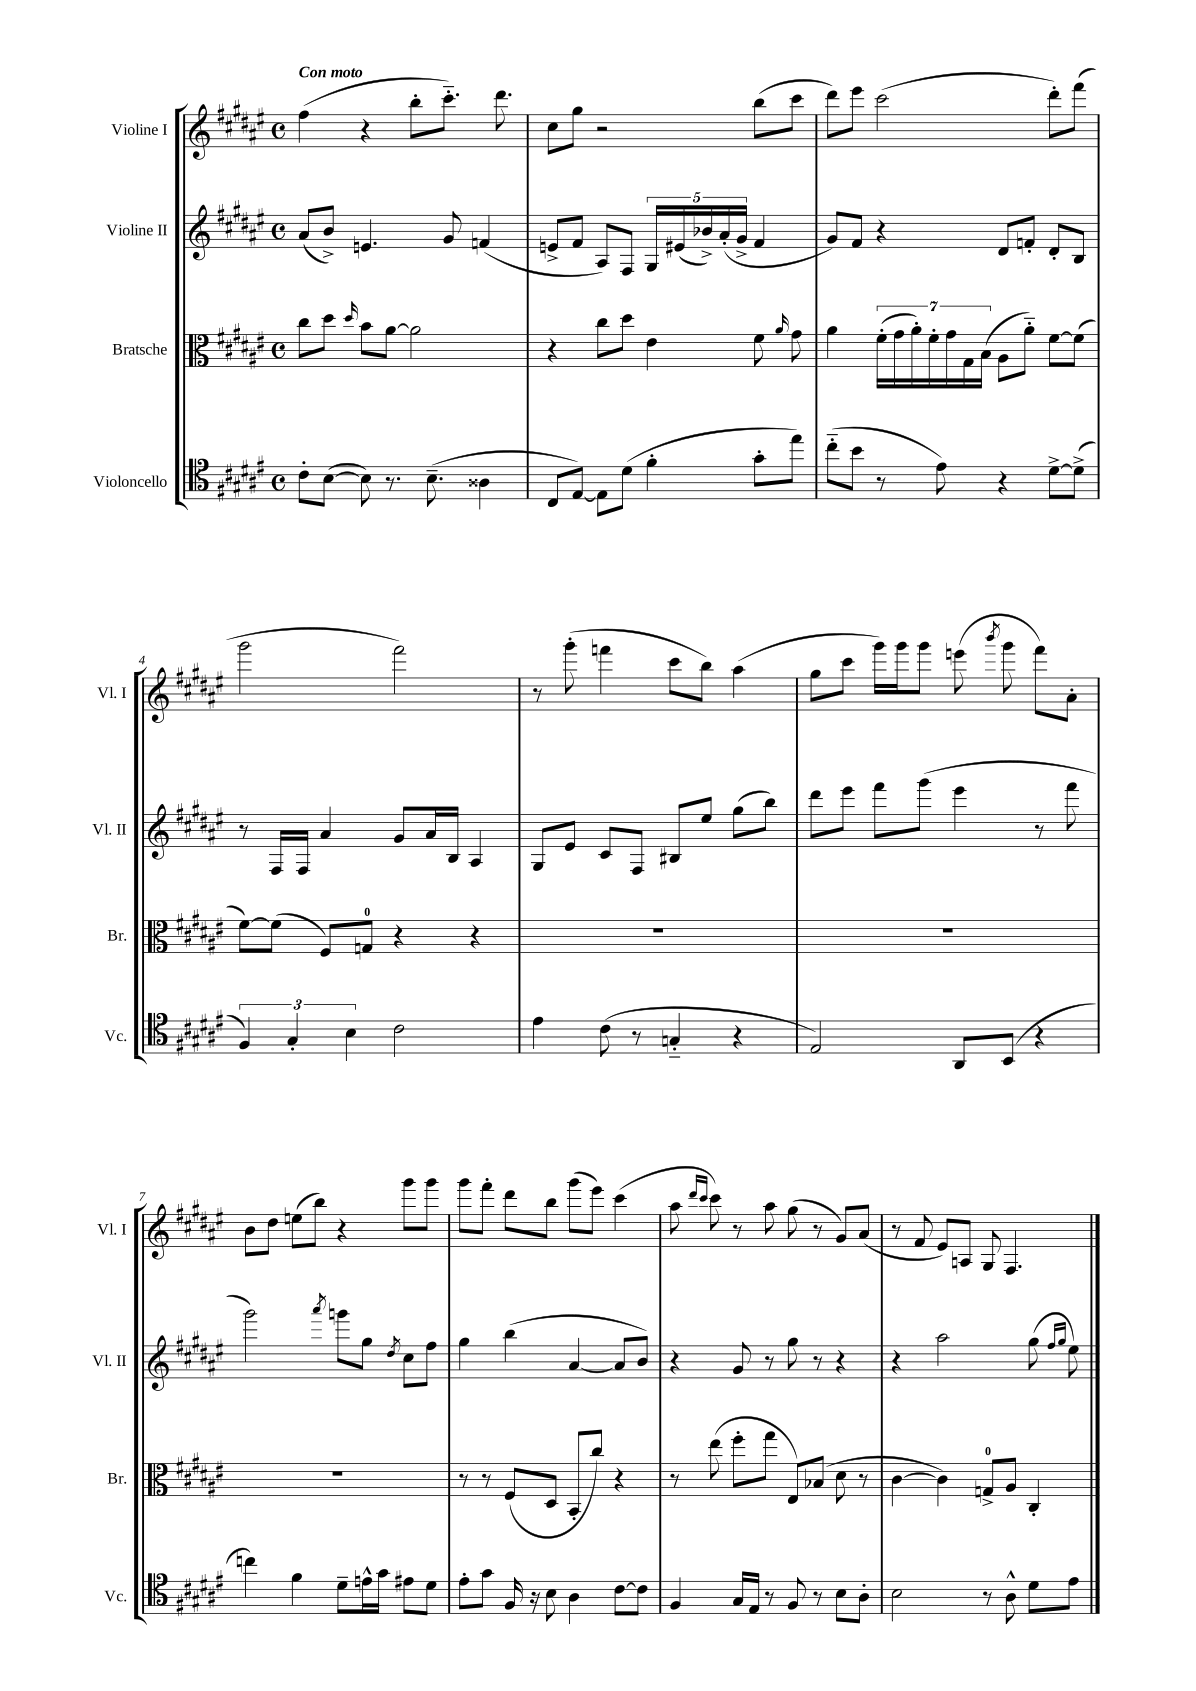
<<
\new StaffGroup <<
\new Staff = "s0" \with { instrumentName = "Violine I" shortInstrumentName = "Vl. I" } {
    \clef treble \key fis \major \defaultTimeSignature \time 4/4 \tempo "Con moto"
    \autoBeamOff fis''4( r4 b''8[-. cis'''8.]-_) dis'''8. |
    cis''8[ gis''8] r2 b''8[( cis'''8] |
    dis'''8[) eis'''8] cis'''2( dis'''8[-.) fis'''8]( |
    gis'''2 fis'''2) |
    r8 gis'''8-.( f'''4 cis'''8[ b''8]) ais''4( |
    gis''8[ cis'''8] gis'''16[) gis'''16 gis'''8] e'''8( \acciaccatura { b'''8 } gis'''8 fis'''8[) ais'8]-. |
    b'8[ dis''8] e''8[( b''8]) r4 gis'''8[ gis'''8] |
    gis'''8[ fis'''8]-. dis'''8[ b''8] gis'''8[( eis'''8]) cis'''4( |
    ais''8 \grace { dis'''16[ cis'''16] } cis'''8) r8 ais''8 gis''8( r8 gis'8[) ais'8]( |
    r8 fis'8 eis'8[) a8] gis8 fis4. \bar "|." |
}
\new Staff = "s1" \with { instrumentName = "Violine II" shortInstrumentName = "Vl. II" } {
    \clef treble \key fis \major \defaultTimeSignature \time 4/4
    \autoBeamOff ais'8[( b'8]->) e'4. gis'8 f'4( |
    e'8[-> fis'8] ais8[) fis8] \tuplet 5/4 { gis16[ eis'16( bes'16->) ais'16-.( gis'16]-> } fis'4 |
    gis'8[) fis'8] r4 dis'8[ f'8]-. dis'8[-. b8] |
    r8 fis16[ fis16] ais'4 gis'8[ ais'16 b16] ais4 |
    gis8[ eis'8] cis'8[ fis8] bis8[ eis''8] gis''8[( b''8]) |
    dis'''8[ eis'''8] fis'''8[ gis'''8]( eis'''4 r8 fis'''8 |
    gis'''2) \acciaccatura { ais'''8 } g'''8[ gis''8] \acciaccatura { dis''8 } cis''8[ fis''8] |
    gis''4 b''4( ais'4~ ais'8[ b'8]) |
    r4 gis'8 r8 gis''8 r8 r4 |
    r4 ais''2 gis''8( \grace { fis''16[ gis''16] } eis''8) \bar "|." |
}
\new Staff = "s2" \with { instrumentName = "Bratsche" shortInstrumentName = "Br." } {
    \clef alto \key fis \major \defaultTimeSignature \time 4/4
    \autoBeamOff cis''8[ dis''8] \grace { dis''16 } b'8[ ais'8]~ ais'2 |
    r4 cis''8[ dis''8] eis'4 fis'8 \grace { ais'16 } gis'8 |
    ais'4 \tuplet 7/4 { fis'16[-.( gis'16 ais'16-.) fis'16-. gis'16 gis16 b16]( } ais8[ ais'8]-_) fis'8[~ fis'8]( |
    fis'8[~) fis'8]( fis8[) g8]-0 r4 r4 |
    R1 |
    R1 |
    R1 |
    r8 r8 fis8[( dis8] b,8[-. cis''8]) r4 |
    r8 eis''8( fis''8[-. gis''8] eis8[) bes8]( dis'8 r8 |
    cis'4~ cis'4) g8[-0-> ais8] cis4-. \bar "|." |
}
\new Staff = "s3" \with { instrumentName = "Violoncello" shortInstrumentName = "Vc." } {
    \clef tenor \key fis \major \defaultTimeSignature \time 4/4
    \autoBeamOff cis'8[-. b8]~( b8) r8. b8.--( aisis4 |
    cis8[ eis8]~) eis8[ dis'8]( fis'4-. gis'8[-. eis''8]) |
    cis''8[-_( b'8] r8 eis'8) r4 dis'8[~-> dis'8]->( |
    \tuplet 3/2 { fis4) gis4-. b4 } cis'2 |
    eis'4 cis'8( r8 g4-_ r4 |
    eis2) ais,8[ b,8]( r4 |
    c''4) fis'4 dis'8[-- e'16-^ gis'16] eis'8[ dis'8] |
    eis'8[-. gis'8] fis16 r16 b8 ais4 cis'8[~ cis'8] |
    fis4 gis16[ eis16] r8 fis8 r8 b8[ ais8]-. |
    b2 r8 ais8-^ dis'8[ eis'8] \bar "|." |
}
>>
>>
